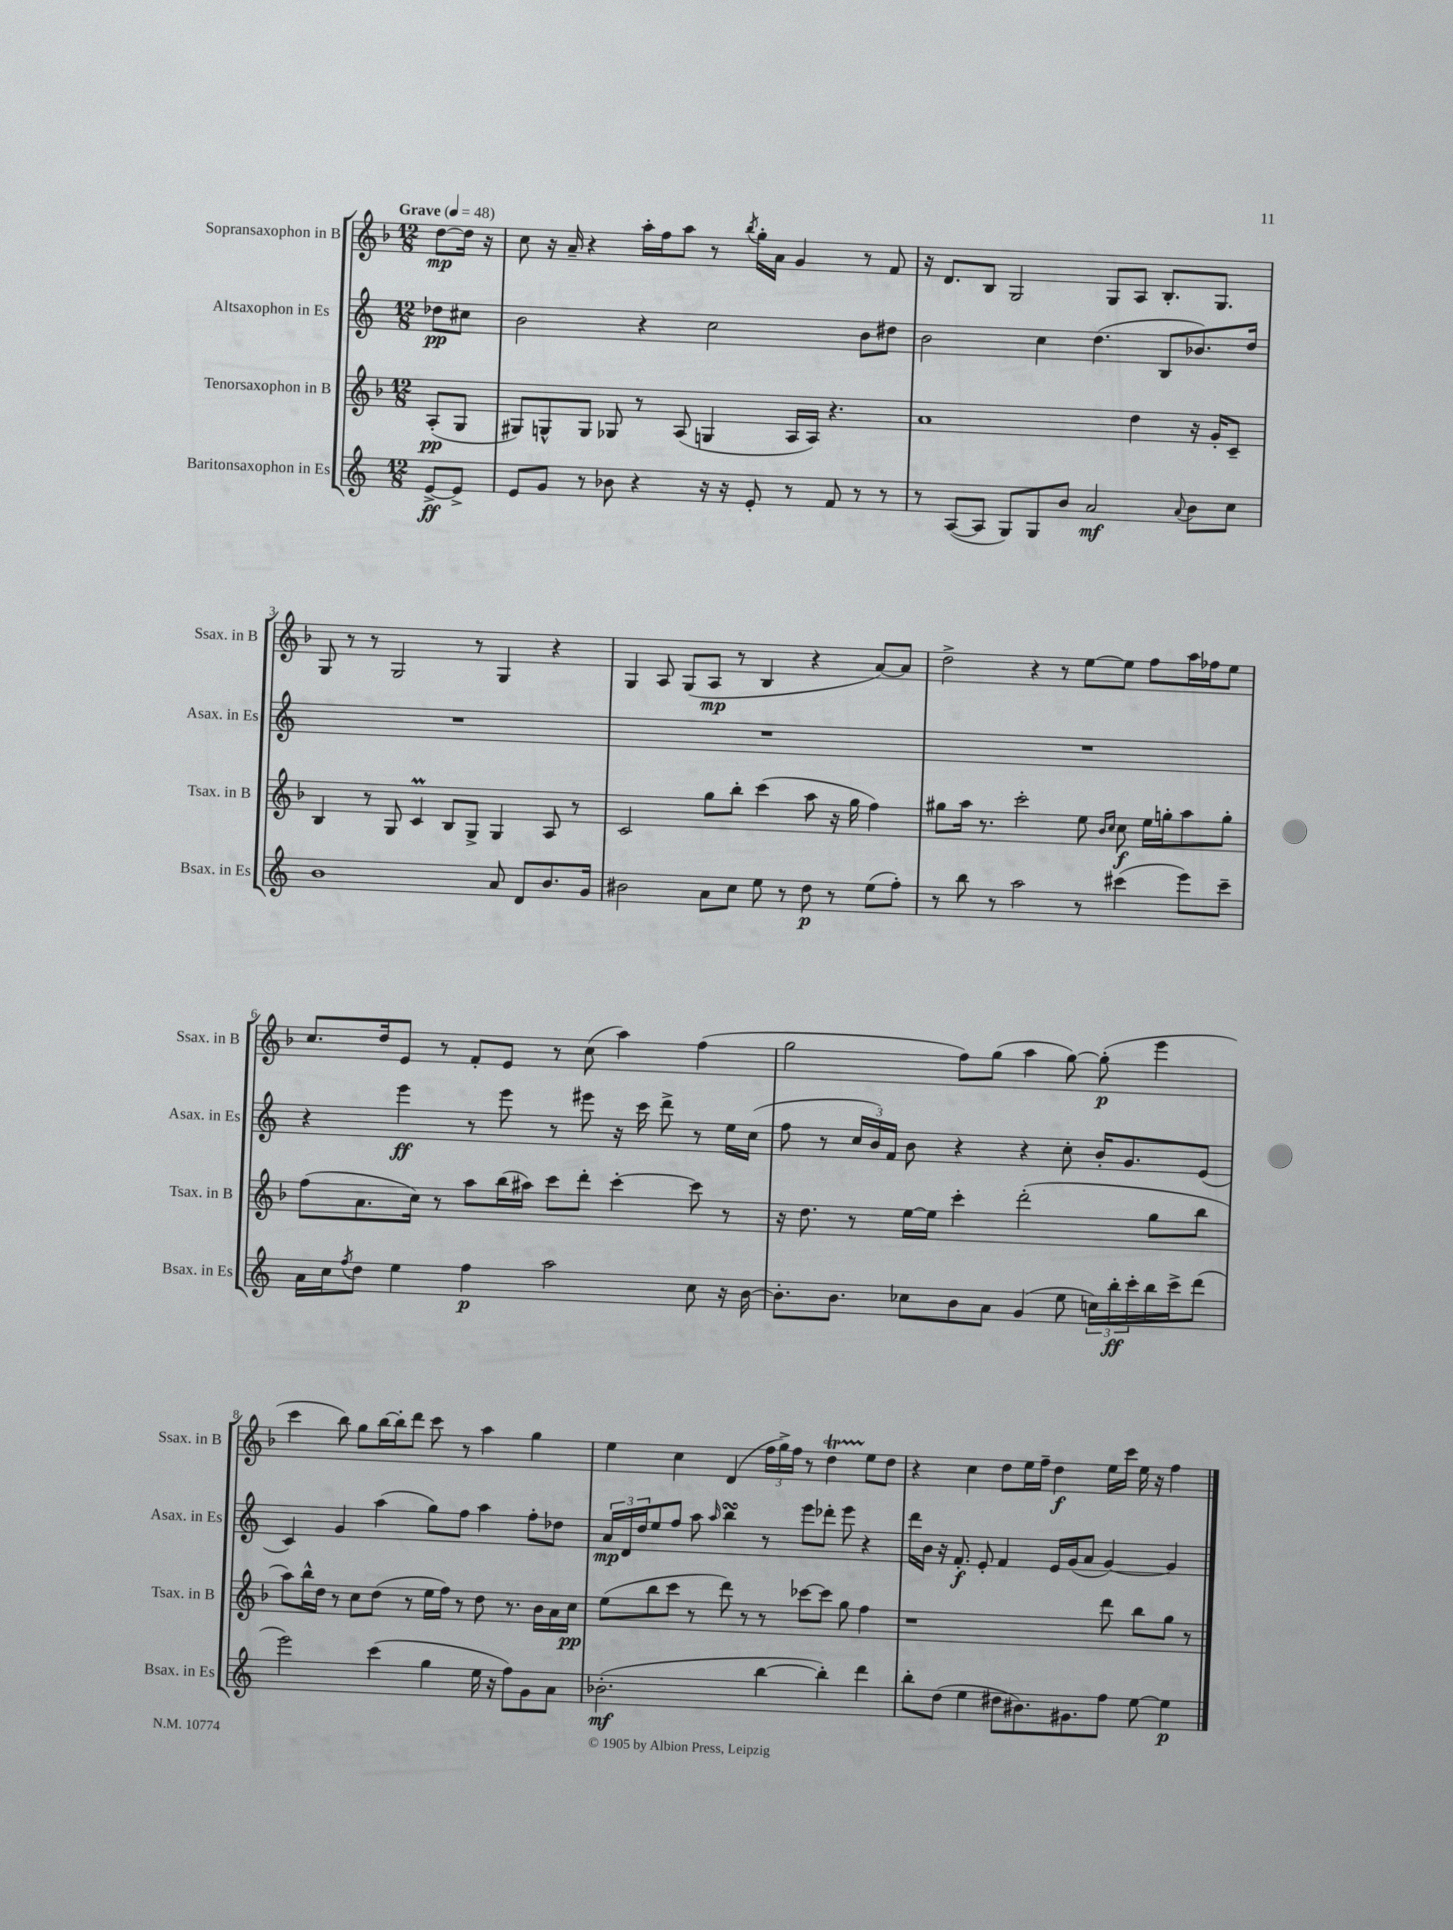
<<
\new StaffGroup <<
\new Staff = "s0" \with { instrumentName = "Sopransaxophon in B" shortInstrumentName = "Ssax. in B" } {
    \clef treble \key f \major \numericTimeSignature \time 12/8 \partial 4 \tempo "Grave" 4 = 48
    d''8~\mp d''16 r16 |
    c''8 r16 a'16-- r4 a''16-. f''16 a''8 r8 \acciaccatura { bes''8 } g''16-. a'16 g'4 r8 f'8 |
    r16 d'8. bes8 g2 g8 a8 bes8.-. g8. |
    g8 r8 r8 g2 r8 g4 r4 |
    g4 a8 g8( a8\mp r8 bes4 r4 a'8~) a'8 |
    d''2-> r4 r8 e''8~ e''8 f''8 a''16 fes''16 e''8 |
    c''8. d''16 e'8 r8 f'8-. e'8 r8 c''8( a''4) f''4( |
    g''2 f''8) g''8( a''4 g''8~) g''8-.\p( e'''4 |
    c'''4 bes''8) g''8 bes''16~ bes''16-. d'''8 c'''8 r8 a''4 g''4 |
    e''4 c''4 d'4( \tuplet 3/2 { f''16 g''16->) f''16 } r8 d''4\startTrillSpan e''8\stopTrillSpan d''8 |
    r4 c''4 d''8 e''16 f''16-- d''4\f e''16 c'''16 e''16 r16 f''4 \bar "|." |
}
\new Staff = "s1" \with { instrumentName = "Altsaxophon in Es" shortInstrumentName = "Asax. in Es" } {
    \clef treble \key c \major \numericTimeSignature \time 12/8 \partial 4
    des''8\pp cis''8 |
    b'2 r4 c''2 b'8 dis''8 |
    b'2 c''4 d''4.( b8 bes'8.) d''16 |
    R1. |
    R1. |
    R1. |
    r4 e'''4\ff r8 e'''8 r8 eis'''8 r16 c'''16 d'''8-> r8 e''16 c''16( |
    f''8 r8 \tuplet 3/2 { c''16 b'16) f'16 } b'8 r4 r4 c''8-. b'16-. g'8. e'8( |
    c'4) g'4 a''4( g''8) f''8 a''4 f''8-. des''8 |
    \tuplet 3/2 { a'16\mp d'16 d''16 } e''8 f''8 a''8 \grace { a''16 } b''4\turn r8 e'''8 des'''8-. e'''8 r4 |
    d'''16 b'16 r16 f'8.-.\f e'8-. f'4 e'16 g'16( a'8 g'4~) g'4 \bar "|." |
}
\new Staff = "s2" \with { instrumentName = "Tenorsaxophon in B" shortInstrumentName = "Tsax. in B" } {
    \clef treble \key f \major \numericTimeSignature \time 12/8 \partial 4
    a8-.\pp( g8 |
    gis8) g8-^ g8 ges8 r8 a8( g4 a16 a16) r4. |
    a'1 d''4 r16 g'16-. c'8-- |
    bes4 r8 g8 c'4\prall bes8 g8-> g4 a8 r8 |
    c'2 g''8 bes''8-. c'''4( a''8 r16 g''16 f''4) |
    gis''8 a''16 r8. c'''2-. e''8 \grace { bes'16 c''16 } c''8\f e''16 g''16-. a''8 g''8-. |
    f''8( a'8. c''16) r8 a''8 bes''16( ais''16) c'''8 d'''8-. c'''4~-. c'''8 r8 |
    r16 d''8. r8 e''16~ e''16 c'''4-. d'''2-.( g''8 bes''8 |
    a''8) bes''16-^ d''16 r8 c''8 d''8( r8 e''16 f''16) r8 d''8 r8. bes'16 a'16 c''16\pp |
    e''8( bes''8 c'''8 r8 d'''8) r8 r8 ces'''8~ ces'''8 g''8 f''4 |
    r1 d'''8 bes''8 g''8 r8 \bar "|." |
}
\new Staff = "s3" \with { instrumentName = "Baritonsaxophon in Es" shortInstrumentName = "Bsax. in Es" } {
    \clef treble \key c \major \numericTimeSignature \time 12/8 \partial 4
    e'8~->\ff e'8-> |
    e'8 g'8 r8 bes'8 r4 r16 r16 e'8-. r8 f'8 r8 r8 |
    r8 a8~( a8 g8) g8 b'8 a'2\mf \appoggiatura { a'8 } b'8 c''8 |
    b'1 a'8 d'8 b'8. g'16 |
    bis'2 a'8 c''8 e''8 r8 d''8\p r8 e''8( f''8-.) |
    r8 b''8 r8 a''2 r8 cis'''4( e'''8) cis'''8-- |
    a'16 c''16 \acciaccatura { f''8 } d''8 e''4 f''4\p a''2 c''8 r16 b'16~ |
    b'8.-. b'8. ces''8 b'8 a'8 g'4( e''8 \tuplet 3/2 { c''16) b''16-.\ff c'''16-. } b''16 c'''16-> d'''8( |
    e'''2) c'''4( g''4 e''16 r16 f''8) g'8 a'8 |
    bes'2.-.\mf( b''4~ b''4-.) d'''4 |
    b''8-. d''8( e''4 dis''8 bis'8.) gis'8. f''8 e''8~ e''4\p \bar "|." |
}
>>
>>
